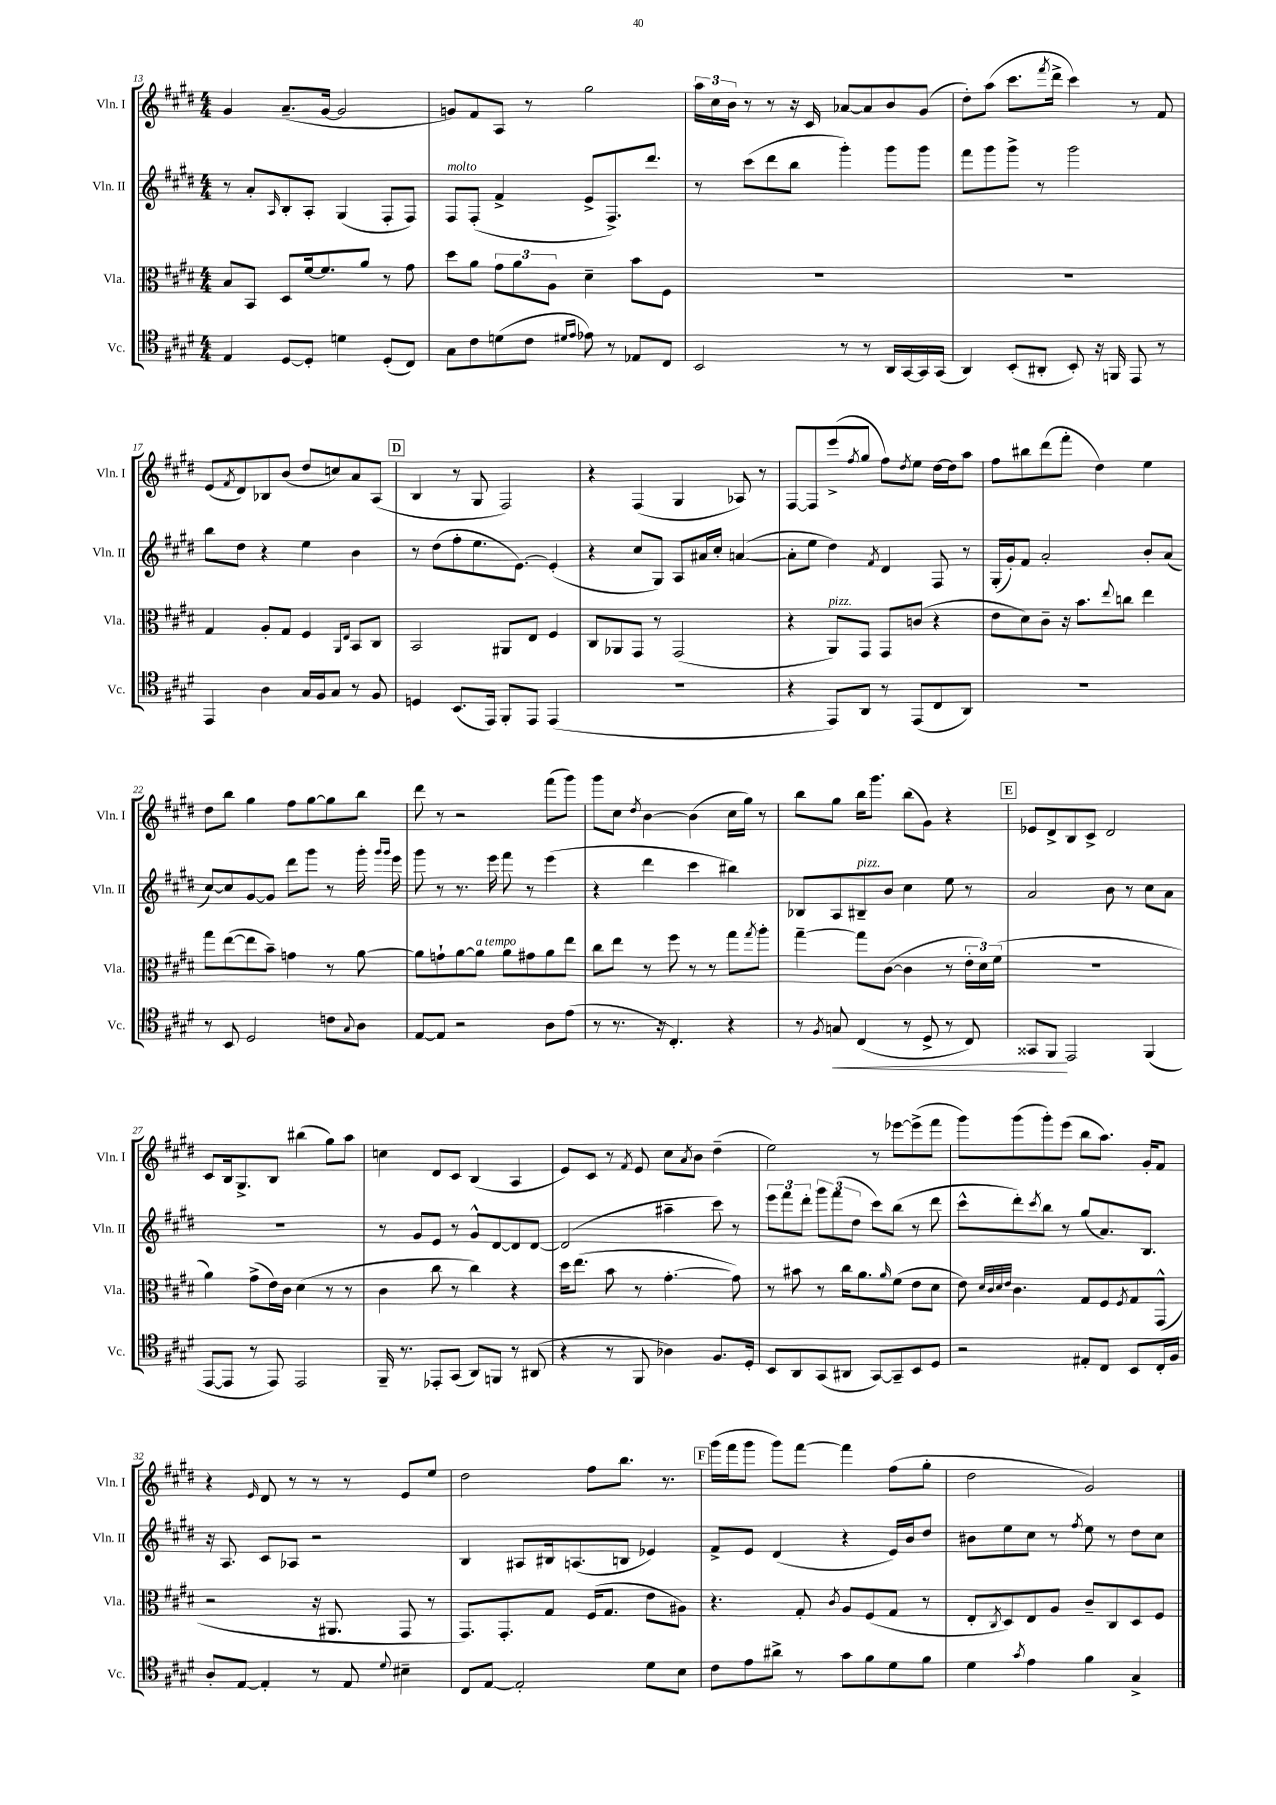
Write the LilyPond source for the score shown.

<<
\new StaffGroup <<
\new Staff = "s0" \with { instrumentName = "Vln. I" shortInstrumentName = "Vln. I" } {
    \clef treble \key e \major \numericTimeSignature \time 4/4
    gis'4 a'8.--( gis'16~ gis'2 |
    g'8) fis'8 a8 r8 gis''2 |
    \tuplet 3/2 { a''16 cis''16 b'16 } r8 r8 r16 cis'16 aes'8~ aes'8 b'8 gis'8( |
    dis''8-.) a''8( cis'''8. \acciaccatura { fis'''8 } dis'''16-> cis'''4) r8 fis'8 |
    e'8( \acciaccatura { fis'8 } dis'8) bes8 b'8( dis''8 c''8) a'8 a8( |
    \mark \markup { \box "D" } b4 r8 gis8 fis2) |
    r4 fis4( gis4 aes8) r8 |
    fis8~ fis8 e'''8->( \acciaccatura { fis''8 } gis''8 fis''8) \acciaccatura { dis''8 } e''8 dis''16~ dis''16 a''8 |
    fis''8 bis''8 dis'''8( fis'''8-. dis''4) e''4 |
    dis''8 b''8 gis''4 fis''8 gis''8~ gis''8 b''8 |
    dis'''8 r8 r2 fis'''8( gis'''8) |
    gis'''8 cis''8 \acciaccatura { dis''8 } b'4~ b'4( cis''16 gis''16) r8 |
    b''8 gis''8 b''16 gis'''8. b''8( gis'8) r4 |
    \mark \markup { \box "E" } ees'8 dis'8-> b8 cis'8-> dis'2 |
    cis'8 b16 gis8.-> b8 bis''4( gis''8) a''8 |
    c''4 dis'8 cis'8 b4( a4 |
    e'8) cis'8 r8 \acciaccatura { fis'8 } e'8 cis''8 \acciaccatura { a'8 } b'8 dis''4--( |
    e''2) r8 ees'''8~ ees'''8->( fis'''8 |
    gis'''8) gis'''8( gis'''8-.) e'''8( b''8 a''8.) gis'16-. fis'8 |
    r4 \grace { e'16 } dis'8 r8 r8 r8 e'8 e''8 |
    dis''2 fis''8 b''8. r8. |
    \mark \markup { \box "F" } gis'''16( fis'''16 gis'''8 gis'''8) fis'''8~ fis'''4 fis''8( gis''8-. |
    dis''2 gis'2) \bar "|." |
}
\new Staff = "s1" \with { instrumentName = "Vln. II" shortInstrumentName = "Vln. II" } {
    \clef treble \key e \major \numericTimeSignature \time 4/4
    r8 a'8-. \grace { a16 } b8-. a8-. gis4( fis8-. fis8) |
    fis8^\markup { \italic "molto" } fis8-.( fis'4-> e'8-> fis8.->) dis'''8. |
    r8 cis'''8( dis'''8 b''8 gis'''4-.) gis'''8 gis'''8 |
    fis'''8 gis'''8 gis'''8-> r8 gis'''2 |
    b''8 dis''8 r4 e''4 b'4 |
    \mark \markup { \box "D" } r8 dis''8( fis''8-. e''8. e'8.~) e'4-.( |
    r4 cis''8 gis8) a8 ais'16 cis''16-. a'4~( |
    a'8-. e''8 dis''4) \acciaccatura { fis'8 } dis'4 fis8 r8 |
    gis16-.( gis'16-.) fis'8 a'2-. b'8-. a'8( |
    cis''8~) cis''8 gis'8~ gis'8 dis'''8 gis'''8 r8 gis'''16-. \grace { gis'''16 gis'''16 } e'''16 |
    gis'''8 r8 r8. e'''16 fis'''8 r8 e'''4( |
    r4 dis'''4 cis'''4 bis''4) |
    bes8 a8 bis8--^\markup { \italic "pizz." } b'8 cis''4 e''8 r8 |
    \mark \markup { \box "E" } a'2 b'8 r8 cis''8 a'8 |
    R1 |
    r8 gis'8 e'8 r8 gis'8-^ dis'8~ dis'8 dis'8~ |
    dis'2( ais''4-- cis'''8) r8 |
    \tuplet 3/2 { e'''8 fis'''8 dis'''8-. } \tuplet 3/2 { gis'''8 fis'''8( dis''8 } cis'''8) b''8( r8 dis'''8 |
    cis'''8-^ dis'''8-.) \acciaccatura { cis'''8 } b''8 r8 gis''8( a'8.) b8. |
    r16 a8. cis'8 aes8 r2 |
    b4 ais8 bis16 a8.( b8 ees'4) |
    \mark \markup { \box "F" } fis'8-> e'8 dis'4( r4 e'16) b'16 dis''8 |
    bis'8 e''8 cis''8 r8 \acciaccatura { fis''8 } e''8 r8 dis''8 cis''8 \bar "|." |
}
\new Staff = "s2" \with { instrumentName = "Vla." shortInstrumentName = "Vla." } {
    \clef alto \key e \major \numericTimeSignature \time 4/4
    b8 b,8 dis8 fis'16~ fis'8. a'8 r8 gis'8 |
    dis''8 a'8 \tuplet 3/2 { gis'8 a'8 a8 } dis'4-- b'8 fis8 |
    R1 |
    R1 |
    gis4 a8-. gis8 fis4 \grace { a,16 e16 } b,8 cis8 |
    \mark \markup { \box "D" } b,2 ais,8 e8 fis4 |
    cis8 aes,8 gis,8 r8 gis,2( |
    r4 a,8^\markup { \italic "pizz." }) gis,8 gis,8 c'8( r4 |
    e'8 dis'8) cis'8-- r16 b'8. \appoggiatura { e''8 } c''8 e''4 |
    gis''8 e''8~( e''8 b'8--) g'4 r8 a'8~ |
    a'8 g'8-! a'8~ a'8^\markup { \italic "a tempo" } a'8 gis'8 a'8 e''8 |
    cis''8 e''8 r8 fis''8 r8 r8 gis''8 \acciaccatura { gis''8 } a''8-. |
    gis''4~-- gis''8 cis'8~( cis'4 r8 \tuplet 3/2 { e'16-. dis'16) fis'16( } |
    \mark \markup { \box "E" } R1 |
    a'4) gis'8->( e'16) cis'16 dis'4( r8 r8 |
    cis'4 cis''8 r8 cis''4) r4 |
    dis''16 e''8.( b'8 r8 gis'4.~-. gis'8) |
    r8 bis'8 r8 cis''16 a'8. \grace { a'16 } fis'8( e'8 dis'8 |
    e'8) \grace { dis'32 cis'32 dis'32 e'32 } cis'4. gis8 fis8 \acciaccatura { fis8 } gis8 gis,8-^( |
    r2 r16 ais,8. gis,8 r8 |
    gis,8.) gis,8.-. gis8 fis16( gis8. e'8 ais8) |
    \mark \markup { \box "F" } r4. gis8-. \acciaccatura { cis'8 } a8 fis8( gis8 r8 |
    e8-. \acciaccatura { cis8 } dis8) e8 a8 cis'8-- cis8 dis8 fis8 \bar "|." |
}
\new Staff = "s3" \with { instrumentName = "Vc." shortInstrumentName = "Vc." } {
    \clef tenor \key e \major \numericTimeSignature \time 4/4
    e4 dis8~ dis8-. d'4 dis8-.( cis8) |
    gis8 cis'8 d'8( cis'8 \grace { dis'16 e'16 } ees'8) r8 ees8 cis8 |
    b,2 r8 r8 a,16 gis,16~ gis,16 gis,16( |
    a,4) b,8-.( ais,8-. b,8-.) r16 f,16 e,8 r8 |
    e,4 a4 gis16 fis16 gis8 r8 fis8 |
    \mark \markup { \box "D" } d4 b,8.( e,16) fis,8-. e,8 e,4( |
    R1 |
    r4 e,8) a,8 r8 e,8( cis8 a,8) |
    R1 |
    r8 b,8 dis2 c'8 \appoggiatura { gis8 } a8 |
    e8~ e8 r2 a8 e'8( |
    r8 r8. r16 cis4.-.) r4 |
    r8 \acciaccatura { fis8 } g8\< cis4( r8 dis8-> r8 cis8) |
    \mark \markup { \box "E" } gisis,8 fis,8\! e,2 fis,4( |
    e,8~ e,8 r8 e,8) e,2 |
    fis,16-- r8. ees,8-. gis,8( a,8) f,8 r8 ais,8( |
    r4 r8 fis,8 aes4) fis8. dis16-. |
    b,8 a,8 gis,8( ais,8 gis,8~) gis,8-- b,8 dis8 |
    r2 eis8-. cis8 b,8 cis16-. fis16 |
    a8-. e8~ e4-. r8 e8 \appoggiatura { dis'8 } bis4-- |
    cis8 e8~ e2-. dis'8 b8 |
    \mark \markup { \box "F" } cis'8 e'8 ais'8-> r8 gis'8 fis'8 dis'8 fis'8 |
    dis'4 \acciaccatura { gis'8 } e'4 fis'4 gis4-> \bar "|." |
}
>>
>>
\layout { \context { \Score currentBarNumber = #13 } }
